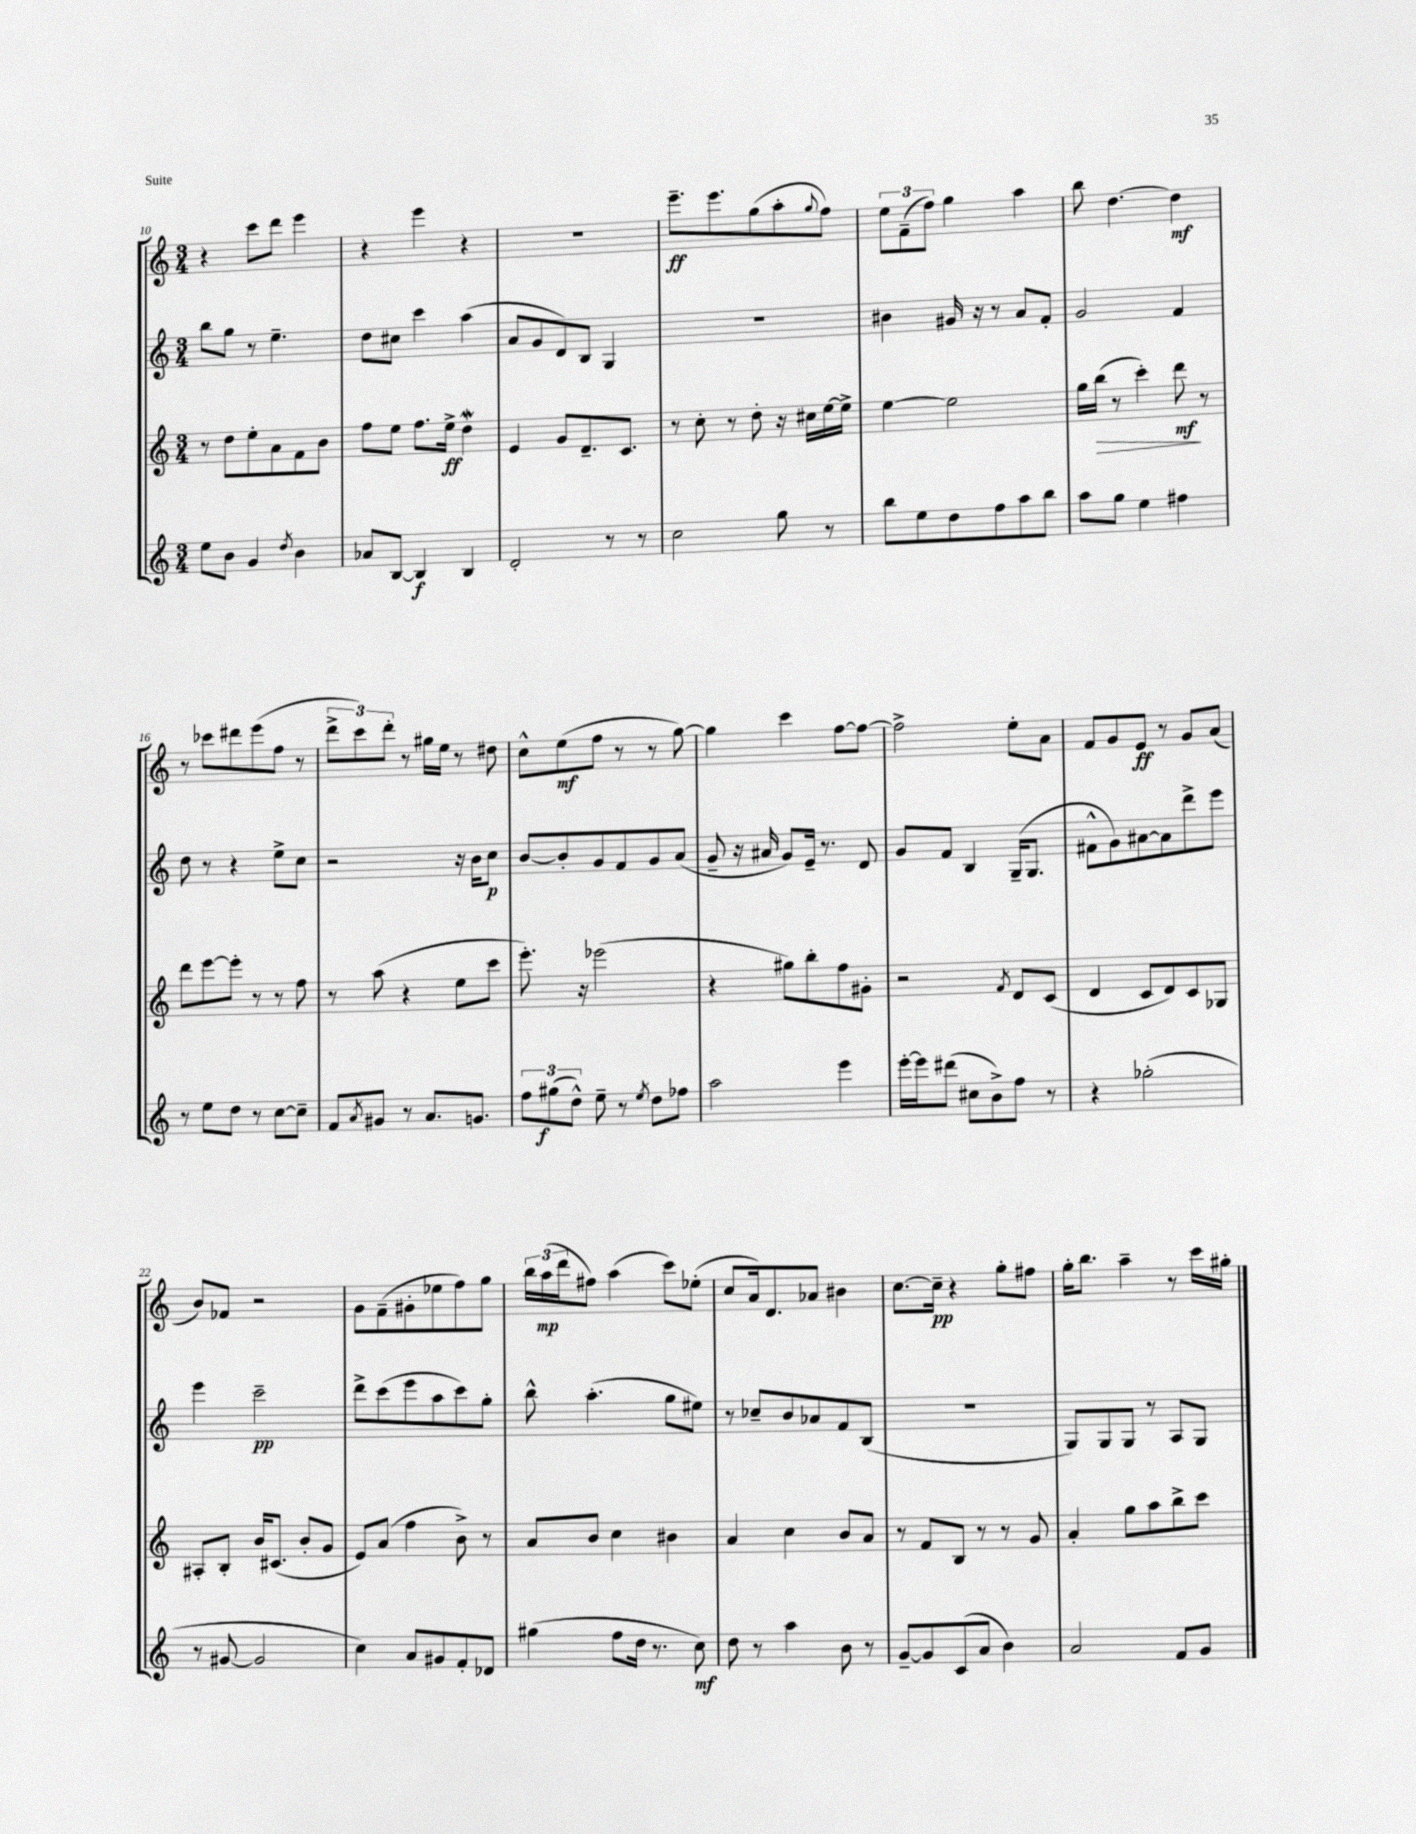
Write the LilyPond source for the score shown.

<<
\new StaffGroup <<
\new Staff = "s0" {
    \clef treble \key c \major \numericTimeSignature \time 3/4
    r4 c'''8 d'''8 e'''4 |
    r4 e'''4 r4 |
    R2. |
    e'''8.--\ff e'''8. g''8( a''8-. \appoggiatura { g''8 } f''8) |
    \tuplet 3/2 { e''8 f'8--( f''8) } g''4 a''4 |
    b''8 d''4.~ d''4\mf |
    r8 ces'''8 dis'''8 e'''8( f''8 r8 |
    \tuplet 3/2 { d'''8-> c'''8) d'''8-. } r8 gis''16 e''16 r8 dis''8 |
    c''8-^ e''8\mf( f''8 r8 r8 g''8~) |
    g''4 c'''4 f''8~ f''8~ |
    f''2-> e''8-. a'8 |
    f'8 g'8 e'8\ff r8 g'8 a'8( |
    b'8) fes'8 r2 |
    g'8 f'8--( gis'8-. ees''8 f''8) g''8 |
    \tuplet 3/2 { b''16 a''16\mp( d'''16 } fis''8) a''4( c'''8) ees''8-.( |
    c''8 a'16) d'8. aes'8 bis'4 |
    c''8.~ c''16--\pp r4 g''8-. fis''8 |
    g''16-. b''8. a''4-- r8 c'''16 gis''16-. \bar "|." |
}
\new Staff = "s1" {
    \clef treble \key c \major \numericTimeSignature \time 3/4
    b''8 g''8 r8 e''4.-- |
    d''8 cis''8 c'''4 a''4( |
    a'8 g'8 d'8) b8 g4 |
    R2. |
    bis'4 gis'16 r16 r8 a'8 f'8-. |
    g'2 f'4 |
    d''8 r8 r4 e''8-> c''8 |
    r2 r16 b'16 c''8\p |
    b'8~ b'8-. g'8 f'8 g'8 a'8( |
    g'8-- r16 ais'16 g'8) e'16-- r8. d'8 |
    g'8 f'8 b4 g16--( g8. |
    fis'8-^ g'8) ais'8~ ais'8 d'''8-> e'''8 |
    e'''4 c'''2--\pp |
    d'''8-> c'''8( e'''8 a''8 c'''8) g''8-. |
    b''8-^ a''4.-.( g''8 eis''8) |
    r8 ces''8-- b'8 aes'8 f'8 b8( |
    R2. |
    g8) g8 g8 r8 a8 g8 \bar "|." |
}
\new Staff = "s2" {
    \clef treble \key c \major \numericTimeSignature \time 3/4
    r8 d''8 e''8-. a'8 f'8 b'8 |
    f''8 e''8 f''8. e''16->\ff d''4\mordent |
    e'4 g'8 d'8.-- c'8. |
    r8 c''8-. r8 d''8-. r16 cis''16 e''16~ e''16-> |
    e''4~ e''2 |
    g''16 b''16\>( r8 c'''4-.) d'''8\mf\! r8 |
    d'''8 e'''8~ e'''8-. r8 r8 f''8 |
    r8 a''8( r4 e''8 c'''8 |
    e'''8.-.) r16 ees'''2( |
    r4 gis''8) b''8-. f''8 gis'8-. |
    r2 \acciaccatura { f'8 } d'8 c'8( |
    d'4 c'8 d'8) c'8 ges8 |
    ais8-. b8-. b'16 cis'8.( b'8-. g'8 |
    e'8) a'8( f''4 b'8->) r8 |
    a'8 b'8 c''4 bis'4 |
    a'4 c''4 b'8 a'8 |
    r8 f'8 b8 r8 r8 g'8 |
    a'4-. g''8 a''8 b''8-> c'''8 \bar "|." |
}
\new Staff = "s3" {
    \clef treble \key c \major \numericTimeSignature \time 3/4
    e''8 b'8 g'4 \acciaccatura { d''8 } b'4 |
    aes'8 b8~ b4\f b4 |
    d'2-. r8 r8 |
    c''2 g''8 r8 |
    b''8 e''8 d''8 f''8 a''8 b''8 |
    a''8 g''8 e''4 fis''4 |
    r8 e''8 d''8 r8 c''8~ c''8-- |
    f'8 \acciaccatura { a'8 } gis'8 r8 a'8. g'8. |
    \tuplet 3/2 { f''8 gis''8\f( d''8-^) } e''8-- r8 \acciaccatura { e''8 } d''8 fes''8 |
    a''2 e'''4 |
    e'''16~-. e'''16 dis'''8( cis''8 b'8->) f''8 r8 |
    r4 ges''2-.( |
    r8 gis'8~ gis'2 |
    c''4) a'8 gis'8 f'8-. des'8 |
    gis''4( f''8 d''16 r8. c''8\mf) |
    d''8 r8 a''4 b'8 r8 |
    g'8~-- g'8 c'8( a'8 b'4) |
    a'2 f'8 g'8 \bar "|." |
}
>>
>>
\layout { \context { \Score currentBarNumber = #10 } }
